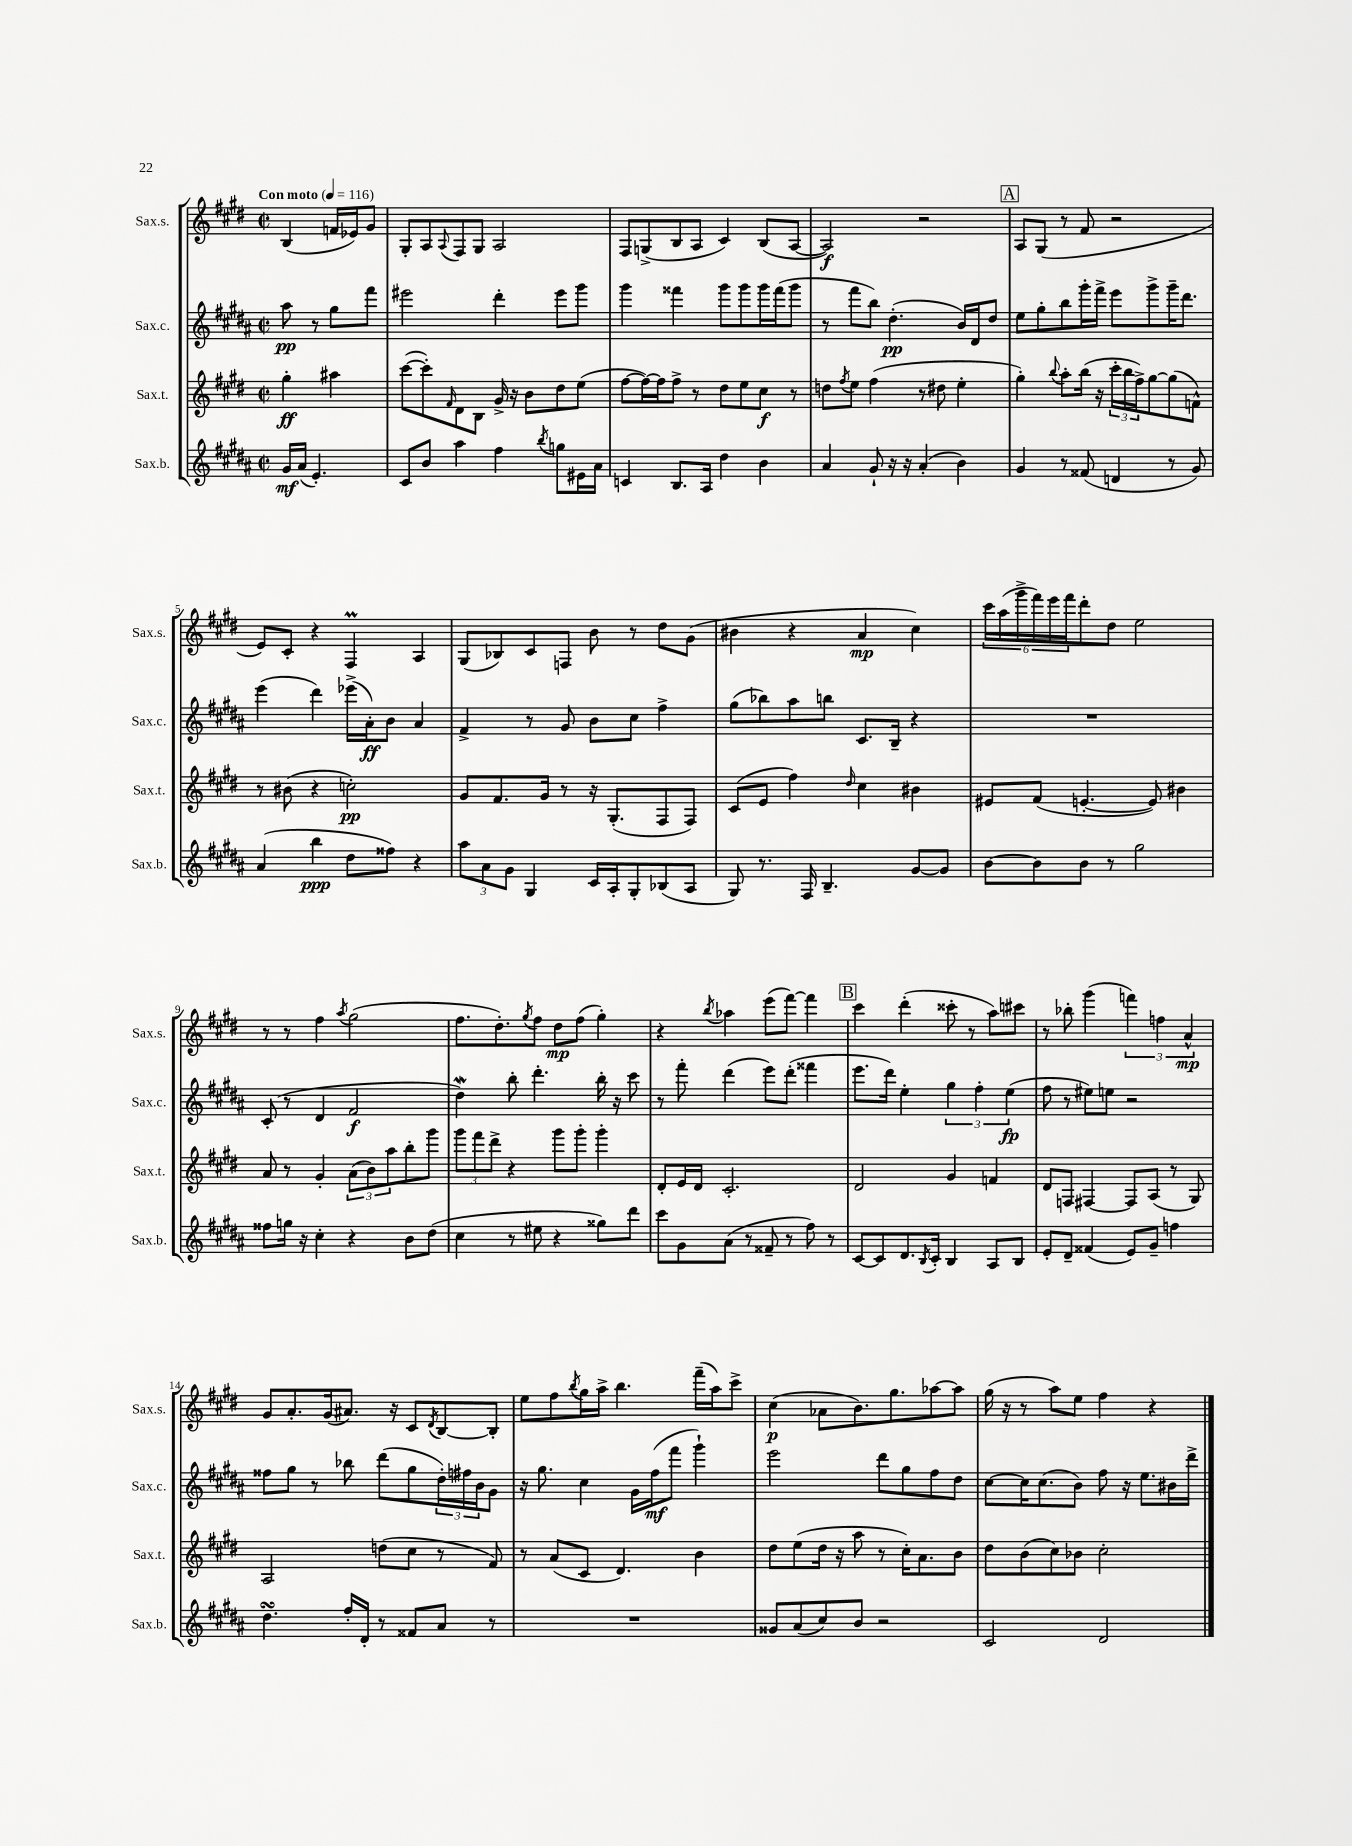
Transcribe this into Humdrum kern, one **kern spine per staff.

**kern	**kern	**kern	**kern
*staff4	*staff3	*staff2	*staff1
*clefG2	*clefG2	*clefG2	*clefG2
*k[f#c#g#d#a#]	*k[f#c#g#d#]	*k[f#c#g#d#a#]	*k[f#c#g#d#]
*M2/2	*M2/2	*M2/2	*M2/2
*met(c|)	*met(c|)	*met(c|)	*met(c|)
*MM116	*MM116	*MM116	*MM116
16g#/LL	4gg#'\	8aa#\	(4B/
(16a#/JJ	.	.	.
4.e'/)	.	8r	.
.	4aa#\	8gg#\L	16f/LL
.	.	.	16e-/J)
.	.	8fff#\J	8g#/J
=	=	=	=
8c#/L	([8ccc#\L	2eee#\	8G#'/L
8b/J	8ccc#'\])	.	8A/
.	16qqf#/	.	8qqA/
4aa#\	8d#\	.	8F#/
.	8B\J	.	8G#/J
4ff#\	16g#^/	4ddd#'\	2A/
.	16r	.	.
.	8b\L	.	.
8qbb/	.	.	.
8gg\L	8dd#\	8eee#\L	.
16e#\L	(8ee\J	8ggg#\J	.
16a#\JJ	.	.	.
=	=	=	=
4c/	[8ff#\L	4ggg#\	8F#/L
.	16ff#\_L)	.	(8G^/
.	16ff#\]J	.	.
8.B/L	8ff#^\J	4fff##\	8B/
.	8r	.	8A/J
16A#/Jk	.	.	.
4dd#\	8dd#\L	8ggg#\L	4c#/)
.	8ee\	8ggg#\	.
4b\	8cc#\J	16ggg#\L	(8B/L
.	.	(16fff##\J	.
.	8r	8ggg#\J	[8A/J
=	=	=	=
4a#/	8dd\L	8r	2A/])
.	8qff#/	.	.
.	8ee\J	8fff#\L	.
8g#`/	(4ff#\	8bb\J)	.
16r	.	(4.dd#'\	.
16r	.	.	.
(4a#'/	8r	.	2r
.	8dd#\	.	.
4b\)	4ee'\	16b/LL)	.
.	.	16d#/J	.
.	.	8dd#/J	.
=	=	=	=
4g#/	4gg#'\)	8ee\L	8A/L
.	.	8gg#'\	(8G#/J
.	8qqbb/	.	.
8r	8aa'\L	8bb\	8r
(8f##/	(16bb\Jk	16ggg#'\L	8f#/
.	16r	16fff#^\JJ	.
4d/	24ccc#'\LL	8eee\L	2r
.	24bb\	.	.
.	24ff#^\J)	.	.
.	[8gg#\	8ggg#^\	.
8r	(8gg#\]	16ggg#~\K	.
.	.	8.ddd#\J	.
8g#/)	8f^^\J)	.	.
=	=	=	=
(4a#/	8r	(4eee\	8e/L)
.	(8b#\	.	8c#'/J
4bb\	4r	4ddd#\)	4r
8dd#\L	2cc'\)	(16eee-^\LL	4F#/
.	.	16a#'\J)	.
8ff##\J)	.	8b\J	.
4r	.	4a#/	4A/
=	=	=	=
12aa#\L	8g#/L	4f#^/	(8G#/L
12a#\	.	.	.
.	8.f#/	.	8B-/)
12g#\J	.	.	.
4G#/	.	8r	8c#/
.	16g#/Jk	.	.
.	8r	8g#/	8F/J
16c#/LL	16r	8b\L	8b\
16A#'/J	(8.G#'/L	.	.
8G#'/	.	8cc#\J	8r
(8B-/	8F#/	4ff#^\	8dd#\L
8A#/J	8F#/J)	.	(8g#\J
=	=	=	=
8G#/)	(8c#/L	(8gg#\L	4b#\
8.r	8e/J	8bb-\)	.
.	4ff#\)	8aa#\	4r
16F#/	.	.	.
4.B~/	.	8bb\J	.
.	16qqdd#/	.	.
.	4cc#\	8.c#/L	4a/
.	.	16B~/Jk	.
[8g#/L	4b#\	4r	4cc#\)
8g#/]J	.	.	.
=	=	=	=
[8b\L	8e#/L	1r	24ccc#\LL
.	.	.	(24aa\
.	.	.	24ggg#^\
8b\]	(8f#/J	.	24fff#\)
.	.	.	24eee\
.	.	.	24fff#\J
8b\J	[4.e'/	.	8ddd#'\
8r	.	.	8dd#\J
2gg#\	.	.	2ee\
.	8e/])	.	.
.	4b#\	.	.
=	=	=	=
8ff##\L	8a/	(8c#'/	8r
16gg\Jk	8r	8r	8r
16r	.	.	.
4cc#'\	4g#'/	4d#/	4ff#\
.	.	.	8qaa/
4r	(12a\L	2f#/	(2gg#\
.	12b\)	.	.
.	12aa\	.	.
8b\L	8bb'\	.	.
(8dd#\J	8ggg#\J	.	.
=	=	=	=
4cc#\	12ggg#\L	4dd#\)	8.ff#\L
.	12fff#\	.	.
.	12ddd#^\J	.	.
.	.	.	8.dd#'\)
8r	4r	8bb'\	.
.	.	.	8qgg#/
8ee#\	.	4.ddd#'\	8ff#\J
4r	8ggg#\L	.	8dd#\L
.	8ggg#'\J	.	(8ff#\J
8gg##\L)	4ggg#'\	16bb'\	4gg#'\)
.	.	16r	.
8ddd#\J	.	8ccc#\	.
=	=	=	=
8ccc#\L	8d#'/L	8r	4r
8g#\	16e/L	8fff#'\	.
.	16d#/JJ	.	.
.	.	.	8qbb/
(8a#\J	2.c#'/	(4ddd#\	4aa-\
8r	.	.	.
8f##~/	.	8eee\L)	(8eee\L
8r	.	(8ddd#'\J	[8fff#\J)
8ff#\)	.	4fff##\	4fff#\]
8r	.	.	.
=	=	=	=
[8c#/L	2d#/	8.eee\L	4ccc#\
8c#/]	.	.	.
.	.	16ddd#\Jk)	.
8.d#/	.	4ee'\	(4ddd#'\
8qB/	.	.	.
16c#'/Jk	.	.	.
4B/	4g#/	6gg#\	8ccc##'\
.	.	.	8r
.	.	6ff#'\	.
8A#/L	4f/	.	8aa\L)
.	.	(6ee\	.
8B/J	.	.	8ccc#\J
=	=	=	=
8e'/L	8d#/L	8ff#\	8r
8d#~/J	8F/J	8r	8bb-'\
(4f##/	[4F#/	8ee#\L)	(4ggg#\
.	.	8ee\J	.
8e/L)	8F#/]L	2r	6fff\)
8g#~/J	(8A/J	.	.
.	.	.	6ff\
4ff\	8r	.	.
.	.	.	6a^^/
.	8G#/)	.	.
=	=	=	=
4.dd#\	2A/	8ff##\L	8g#/L
.	.	8gg#\J	8.a'/
.	.	8r	.
.	.	.	(16g#/k
16ff#'/LL	.	8bb-\	8.a#/J)
16d#'/JJ	.	.	.
8r	(8dd\L	(8ddd#\L	.
.	.	.	16r
8f##/L	8cc#\J	8gg#\	8c#/L
.	.	.	8qd#/
8a#/J	8r	24dd#'\L)	[8B/
.	.	24ff#\	.
.	.	24b\J	.
8r	8f#/)	8g#\J	8B'/]J
=	=	=	=
1r	8r	16r	8ee\L
.	.	8.gg#\	.
.	(8a/L	.	8ff#\
.	.	.	8qbb/
.	8c#/J	4cc#\	16gg#\L
.	.	.	16aa^\JJ
.	4.d#/)	.	4.bb\
.	.	16g#\LL	.
.	.	(16ff#\J	.
.	.	8fff#\J	.
.	4b\	4ggg#`\)	(16fff#~\LL
.	.	.	16aa\J)
.	.	.	8ccc#^\J
=	=	=	=
8g##/L	8dd#\L	2eee\	(4cc#\
(8a#/	(8ee\	.	.
8cc#/)	16dd#\Jk	.	8a-\L
.	16r	.	.
8b/J	8aa\	.	8.b\)
2r	8r	8ddd#\L	.
.	.	.	8.gg#\
.	16cc#'\LK)	8gg#\	.
.	8.a\	.	.
.	.	8ff#\	[8aa-\
.	8b\J	8dd#\J	8aa-\]J
=	=	=	=
2c#/	8dd#\L	[8cc#\L	(16gg#\
.	.	.	16r
.	(8b\	16cc#\]K	8r
.	.	(8.cc#\	.
.	8cc#\)	.	8aa\L)
.	8b-\J	8b\J)	8ee\J
2d#/	2cc#'\	8ff#\	4ff#\
.	.	16r	.
.	.	8.ee\L	.
.	.	.	4r
.	.	16b#\L	.
.	.	16ddd#^\JJ	.
==	==	==	==
*-	*-	*-	*-
